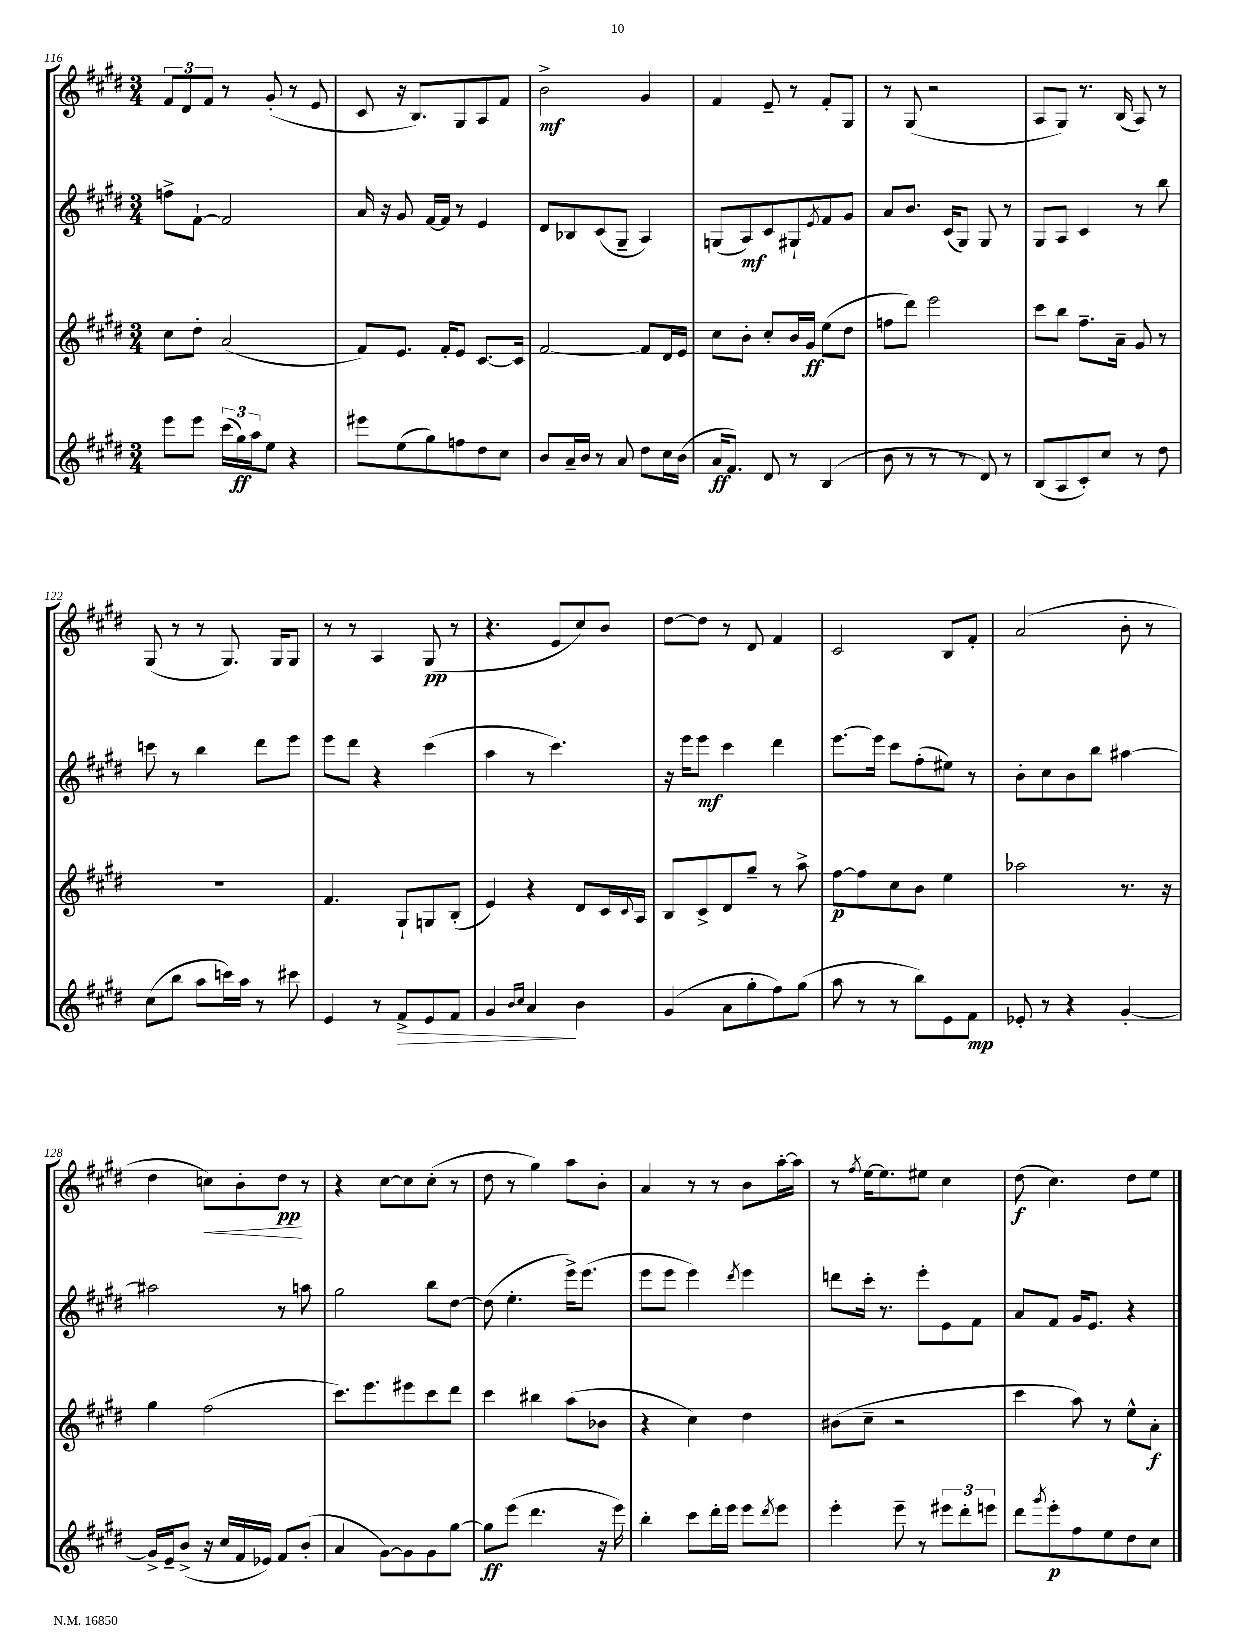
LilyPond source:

<<
\new StaffGroup <<
\new Staff = "s0" {
    \clef treble \key e \major \numericTimeSignature \time 3/4
    \tuplet 3/2 { fis'8 dis'8 fis'8 } r8 gis'8-.( r8 e'8 |
    cis'8 r16 b8.) gis8 a8 fis'8 |
    b'2->\mf gis'4 |
    fis'4 e'8-- r8 fis'8-. gis8 |
    r8 gis8( r2 |
    a8 gis8) r8. b16( a8) r8 |
    gis8( r8 r8 gis8.) gis16 gis8 |
    r8 r8 a4 gis8\pp( r8 |
    r4. e'8 cis''8) b'8 |
    dis''8~ dis''8 r8 dis'8 fis'4 |
    cis'2 b8 fis'8-. |
    a'2( b'8-. r8 |
    dis''4 c''8\<) b'8-. dis''8\pp\! r8 |
    r4 cis''8~ cis''8 cis''8-.( r8 |
    dis''8 r8 gis''4) a''8 b'8-. |
    a'4 r8 r8 b'8 a''16~-. a''16 |
    r8 \acciaccatura { fis''8 } e''16~ e''8. eis''8 cis''4 |
    dis''8\f( cis''4.) dis''8 e''8 \bar "|." |
}
\new Staff = "s1" {
    \clef treble \key e \major \numericTimeSignature \time 3/4
    f''8-> fis'8~-! fis'2 |
    a'16 r16 gis'8 fis'16~ fis'16 r8 e'4 |
    dis'8 bes8 cis'8( gis8-- a4) |
    g8( a8\mf) cis'8 gis8-! \acciaccatura { e'8 } fis'8 gis'8 |
    a'8 b'8. cis'16( gis8) gis8 r8 |
    gis8 a8 cis'4 r8 b''8 |
    c'''8 r8 b''4 dis'''8 e'''8 |
    e'''8 dis'''8 r4 cis'''4( |
    a''4 r8 cis'''4.) |
    r16 e'''16 e'''8\mf cis'''4 dis'''4 |
    e'''8.~ e'''16 cis'''8 fis''8-.( eis''8) r8 |
    b'8-. cis''8 b'8 b''8 ais''4~ |
    ais''2 r8 a''8 |
    gis''2 b''8 dis''8~ |
    dis''8( e''4.-. e'''16->) e'''8.( |
    e'''8 e'''8 e'''4) \acciaccatura { dis'''8 } e'''4 |
    d'''8 cis'''16-. r8. e'''8-. e'8 fis'8 |
    a'8 fis'8 gis'16 e'8. r4 \bar "|." |
}
\new Staff = "s2" {
    \clef treble \key e \major \numericTimeSignature \time 3/4
    cis''8 dis''8-. a'2( |
    fis'8) e'8. fis'16-. e'8 cis'8.~ cis'16 |
    fis'2~ fis'8 dis'16 e'16 |
    cis''8 b'8-. cis''8-. b'16 gis'16\ff e''8( dis''8 |
    f''8 dis'''8) e'''2 |
    cis'''8 b''8 fis''8.-- a'16-- gis'8 r8 |
    R2. |
    fis'4. gis8-! g8 b8-.( |
    e'4) r4 dis'8 cis'16 \appoggiatura { cis'8 } a16 |
    b8 cis'8-> dis'8 gis''8-- r8 a''8-> |
    fis''8~\p fis''8 cis''8 b'8 e''4 |
    aes''2 r8. r16 |
    gis''4 fis''2( |
    cis'''8.) e'''8. eis'''8 cis'''8 dis'''8 |
    cis'''4 bis''4 a''8( bes'8 |
    r4 cis''4) dis''4 |
    bis'8( cis''8-- r2 |
    cis'''4 a''8) r8 e''8-^ a'8-.\f \bar "|." |
}
\new Staff = "s3" {
    \clef treble \key e \major \numericTimeSignature \time 3/4
    e'''8 e'''8 \tuplet 3/2 { cis'''16( gis''16\ff) a''16 } e''8 r4 |
    eis'''8 e''8( gis''8) f''8 dis''8 cis''8 |
    b'8 a'16-- b'16 r8 a'8 dis''8 cis''16 b'16( |
    a'16\ff fis'8.) dis'8 r8 b4( |
    b'8 r8 r8 r8 dis'8) r8 |
    b8( a8 cis'8-.) cis''8 r8 dis''8 |
    cis''8( b''8 a''8 c'''16) a''16 r8 cis'''8 |
    e'4 r8 fis'8->\> e'8 fis'8 |
    gis'4 \grace { b'16 cis''16 } a'4\! b'4 |
    gis'4( a'8 gis''8-. fis''8) gis''8( |
    a''8 r8 r8 b''8) e'8 fis'8\mp |
    ees'8-. r8 r4 gis'4~-. |
    gis'16-> e'16-- b'8->( r16 cis''16 fis'16 ees'16) fis'8 b'8-.( |
    a'4 gis'8~) gis'8 gis'8 gis''8~ |
    gis''8\ff e'''8( dis'''4. r16 e'''16) |
    b''4-. cis'''8 dis'''16-. e'''16 e'''8 \acciaccatura { dis'''8 } e'''8 |
    e'''4-. e'''8-- r8 \tuplet 3/2 { eis'''8 dis'''8-. e'''8 } |
    dis'''8 \acciaccatura { gis'''8 } e'''8-.\p fis''8 e''8 dis''8 cis''8 \bar "|." |
}
>>
>>
\layout { \context { \Score currentBarNumber = #116 } }
